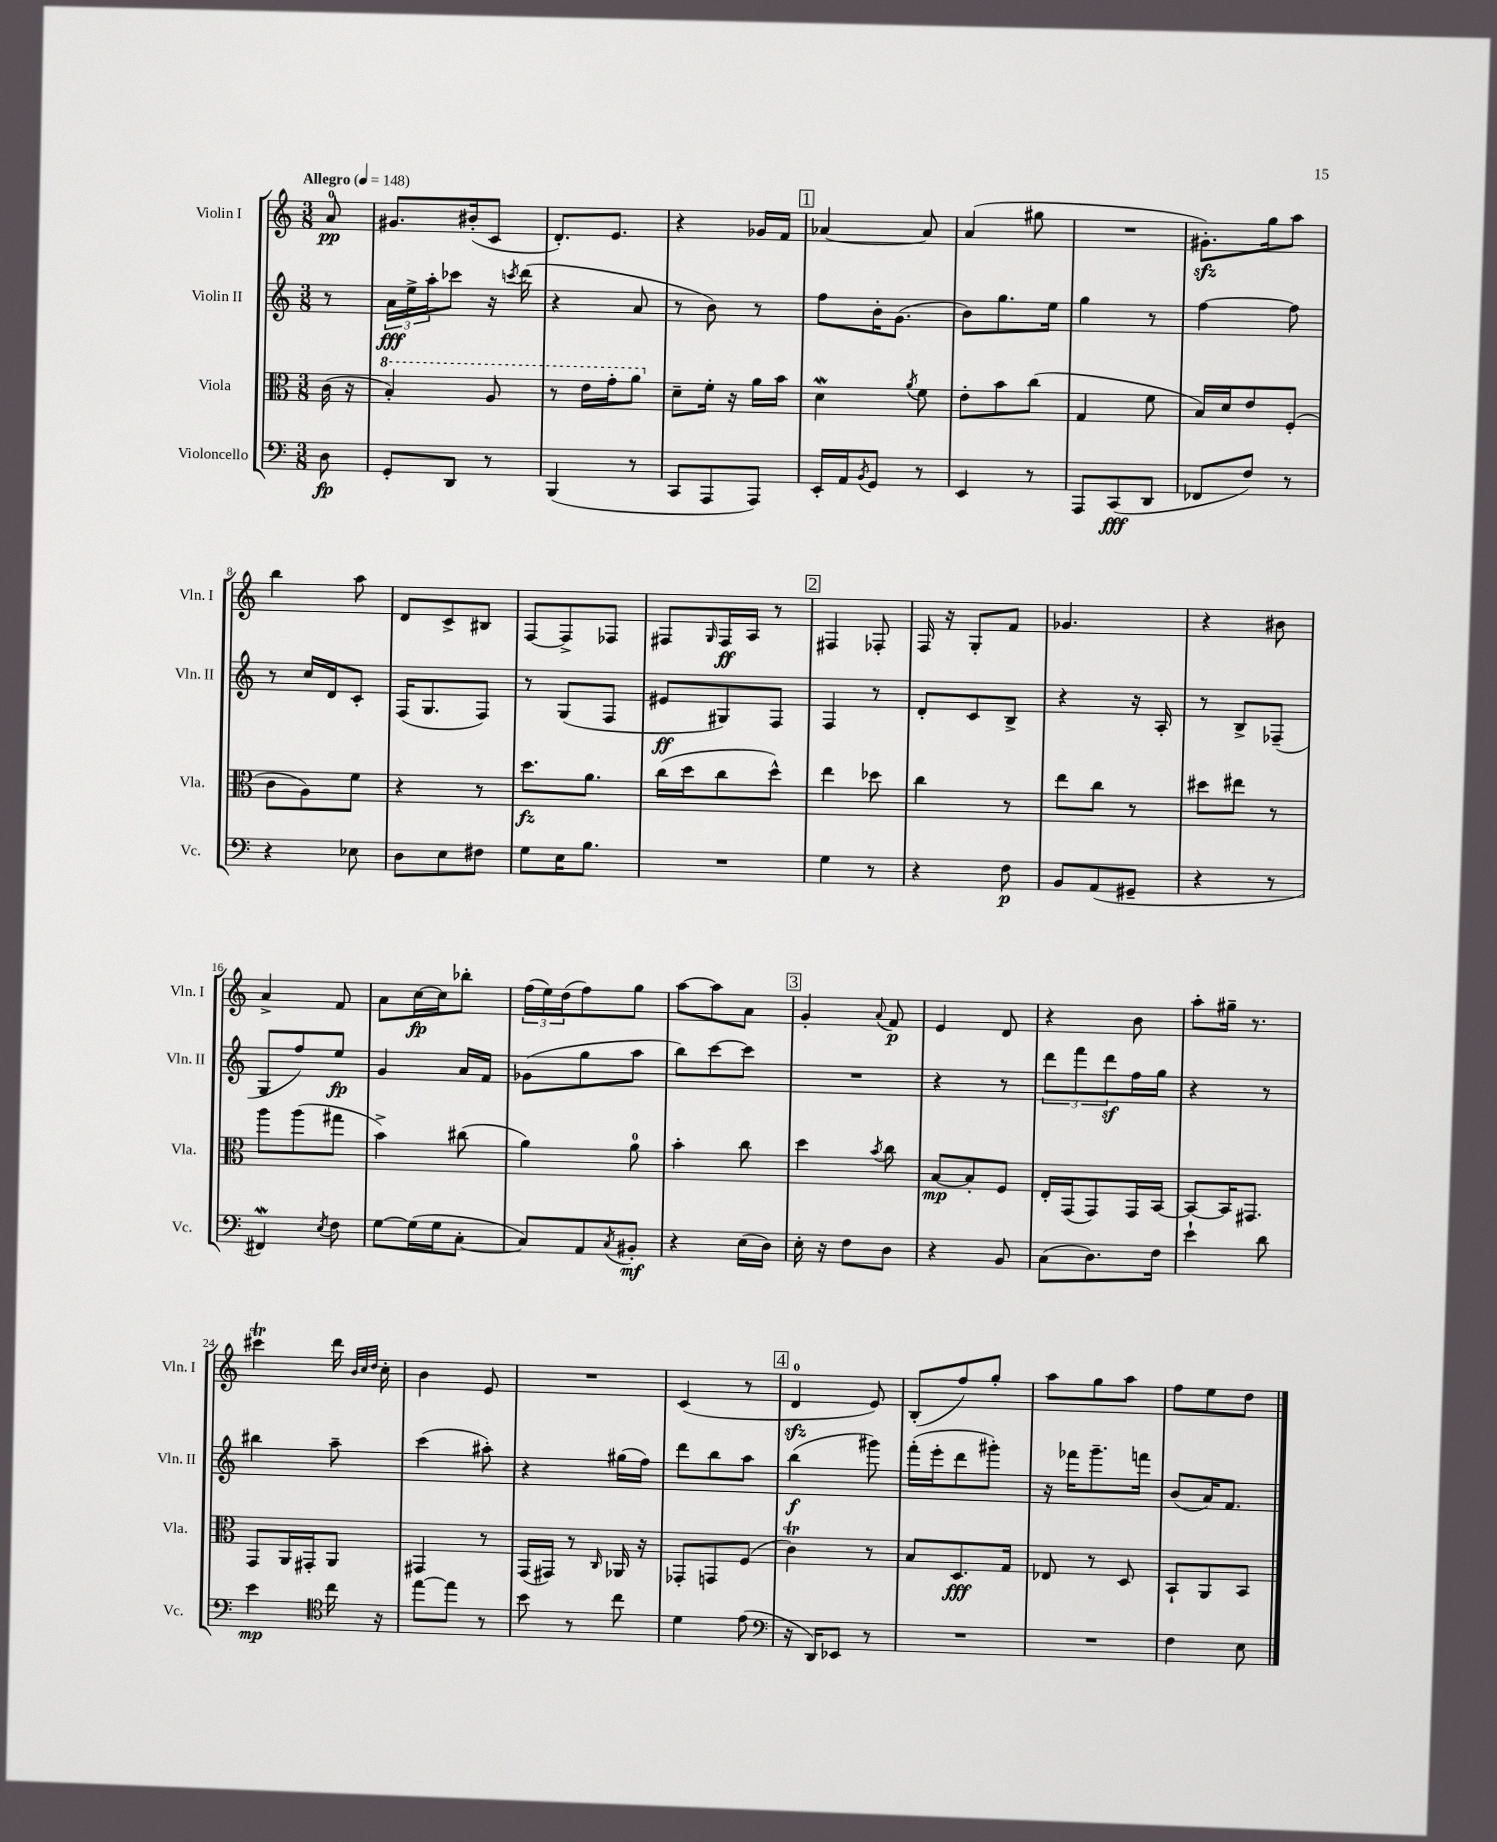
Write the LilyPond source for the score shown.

<<
\new StaffGroup <<
\new Staff = "s0" \with { instrumentName = "Violin I" shortInstrumentName = "Vln. I" } {
    \clef treble \key c \major \numericTimeSignature \time 3/8 \partial 8 \tempo "Allegro" 4 = 148
    a'8-0\pp |
    gis'8. bis'16-.( c'8 |
    d'8.-.) e'8. |
    r4 ges'16 f'16 |
    \mark \markup { \box "1" } aes'4~ aes'8 |
    a'4( gis''8 |
    R4. |
    gis'8.-.\sfz) g''16 a''8 |
    b''4 a''8 |
    d'8 c'8-> bis8 |
    f8~ f8-> fes8 |
    fis8 \grace { g16 } fis16\ff a16 r8 |
    \mark \markup { \box "2" } fis4 fes8-. |
    f16 r16 g8-. f'8 |
    ges'4. |
    r4 bis'8 |
    a'4-> f'8 |
    a'8 c''16~\fp c''16 bes''8-. |
    \tuplet 3/2 { f''16( e''16) d''16( } f''8) g''8 |
    a''8~ a''8 a'8 |
    \mark \markup { \box "3" } g'4-. \appoggiatura { a'8 } f'8\p |
    e'4 d'8 |
    r4 b'8 |
    a''8-. gis''16-- r8. |
    cis'''4\trill d'''16 \grace { b'32 c''32 d''32 } c''16-. |
    b'4 e'8 |
    R4. |
    c'4( r8 |
    \mark \markup { \box "4" } d'4-0\sfz e'8) |
    b8-.( f''8) g''8-. |
    a''8 g''8 a''8 |
    f''8 e''8 d''8 \bar "|." |
}
\new Staff = "s1" \with { instrumentName = "Violin II" shortInstrumentName = "Vln. II" } {
    \clef treble \key c \major \numericTimeSignature \time 3/8 \partial 8
    r8 |
    \tuplet 3/2 { a'16\fff e''16-> a''16-. } ces'''8 r16 \acciaccatura { c'''8 } d'''16( |
    r4 a'8 |
    r8 b'8) r8 |
    \mark \markup { \box "1" } f''8 b'16-. g'8.( |
    b'8) g''8. e''16 |
    g''4 r8 |
    f''4~ f''8 |
    r8 c''16 d'16 c'8-. |
    f16( g8. f8) |
    r8 g8( f8 |
    eis'8\ff gis8) f8 |
    \mark \markup { \box "2" } f4 r8 |
    d'8-. c'8 b8-> |
    r4 r16 a16-. |
    r8 b8-> fes8--( |
    g8 f''8) e''8\fp |
    g'4 a'16 f'16 |
    ges'8( g''8 a''8 |
    b''8) c'''8~ c'''8 |
    \mark \markup { \box "3" } R4. |
    r4 r8 |
    \tuplet 3/2 { d'''8 f'''8 d'''8\sf } f''16 g''16 |
    r4 r8 |
    bis''4 a''8-- |
    c'''4( ais''8-.) |
    r4 gis''16( f''16) |
    d'''8 b''8 a''8 |
    \mark \markup { \box "4" } b''4\f( gis'''8) |
    f'''16-.( e'''16-. d'''8 gis'''8-.) |
    r16 fes'''16 g'''8.-- f'''16 |
    b'8( a'16) f'8. \bar "|." |
}
\new Staff = "s2" \with { instrumentName = "Viola" shortInstrumentName = "Vla." } {
    \clef alto \key c \major \numericTimeSignature \time 3/8 \partial 8
    c'16( r16 |
    \ottava #1 b'4-.) a'8 |
    r8 e''16 g''16-. a''8 \ottava #0 |
    d'8-- f'16-. r16 a'16 b'16 |
    \mark \markup { \box "1" } d'4\mordent \acciaccatura { a'8 } f'8 |
    e'8-. b'8 c''8( |
    g4 f'8 |
    b16) d'16 e'8 f8-.( |
    c'8 a8) f'8 |
    r4 r8 |
    d''8.\fz a'8. |
    c''16( d''16 c''8 d''8-^) |
    \mark \markup { \box "2" } e''4 des''8 |
    c''4 r8 |
    e''8 c''8 r8 |
    dis''8 eis''8 r8 |
    a''8 a''8( gis''8 |
    b'4->) cis''8( |
    a'4) a'8-0 |
    b'4-. c''8 |
    \mark \markup { \box "3" } d''4 \acciaccatura { b'8 } c''8 |
    b8~\mp b8-. f8 |
    e16-. g,16( g,8) g,16 b,16~ |
    b,8~ b,16 gis,8. |
    g,8 a,16 gis,16-. a,8 |
    gis,4 r8 |
    g,16( gis,16) r8 \grace { c16 } aes,16 r16 |
    ges,8-. g,8 f8( |
    \mark \markup { \box "4" } c'4\trill) r8 |
    b8 d8.\fff g16 |
    ees8 r8 d8 |
    b,8-! a,8 b,8 \bar "|." |
}
\new Staff = "s3" \with { instrumentName = "Violoncello" shortInstrumentName = "Vc." } {
    \clef bass \key c \major \numericTimeSignature \time 3/8 \partial 8
    d8\fp |
    g,8-. d,8 r8 |
    b,,4( r8 |
    c,8 a,,8 a,,8) |
    \mark \markup { \box "1" } e,16-. a,16 \acciaccatura { b,8 } g,8 r8 |
    e,4 r8 |
    a,,8 c,8\fff( d,8 |
    fes,8 f8) r8 |
    r4 ees8 |
    d8 e8 fis8 |
    g8 e16 b8. |
    R4. |
    \mark \markup { \box "2" } g4 r8 |
    r4 f8\p |
    b,8 a,8( gis,8-- |
    r4 r8 |
    fis,4\mordent) \acciaccatura { e8 } f8 |
    g8~ g16( g16 c8~-. |
    c8) a,8 \acciaccatura { c8 } bis,8-.\mf |
    r4 e16( d16) |
    \mark \markup { \box "3" } e16-. r16 f8 d8 |
    r4 b,8 |
    c8( d8.) f16 |
    e'4-! d'8 |
    e'4\mp \clef tenor c''16 r16 |
    e''8~ e''8 r8 |
    b'8 r8 c''8 |
    d'4 e'8( |
    \mark \markup { \box "4" } \clef bass r16 d,16) ees,8 r8 |
    R4. |
    R4. |
    f4 e8 \bar "|." |
}
>>
>>
